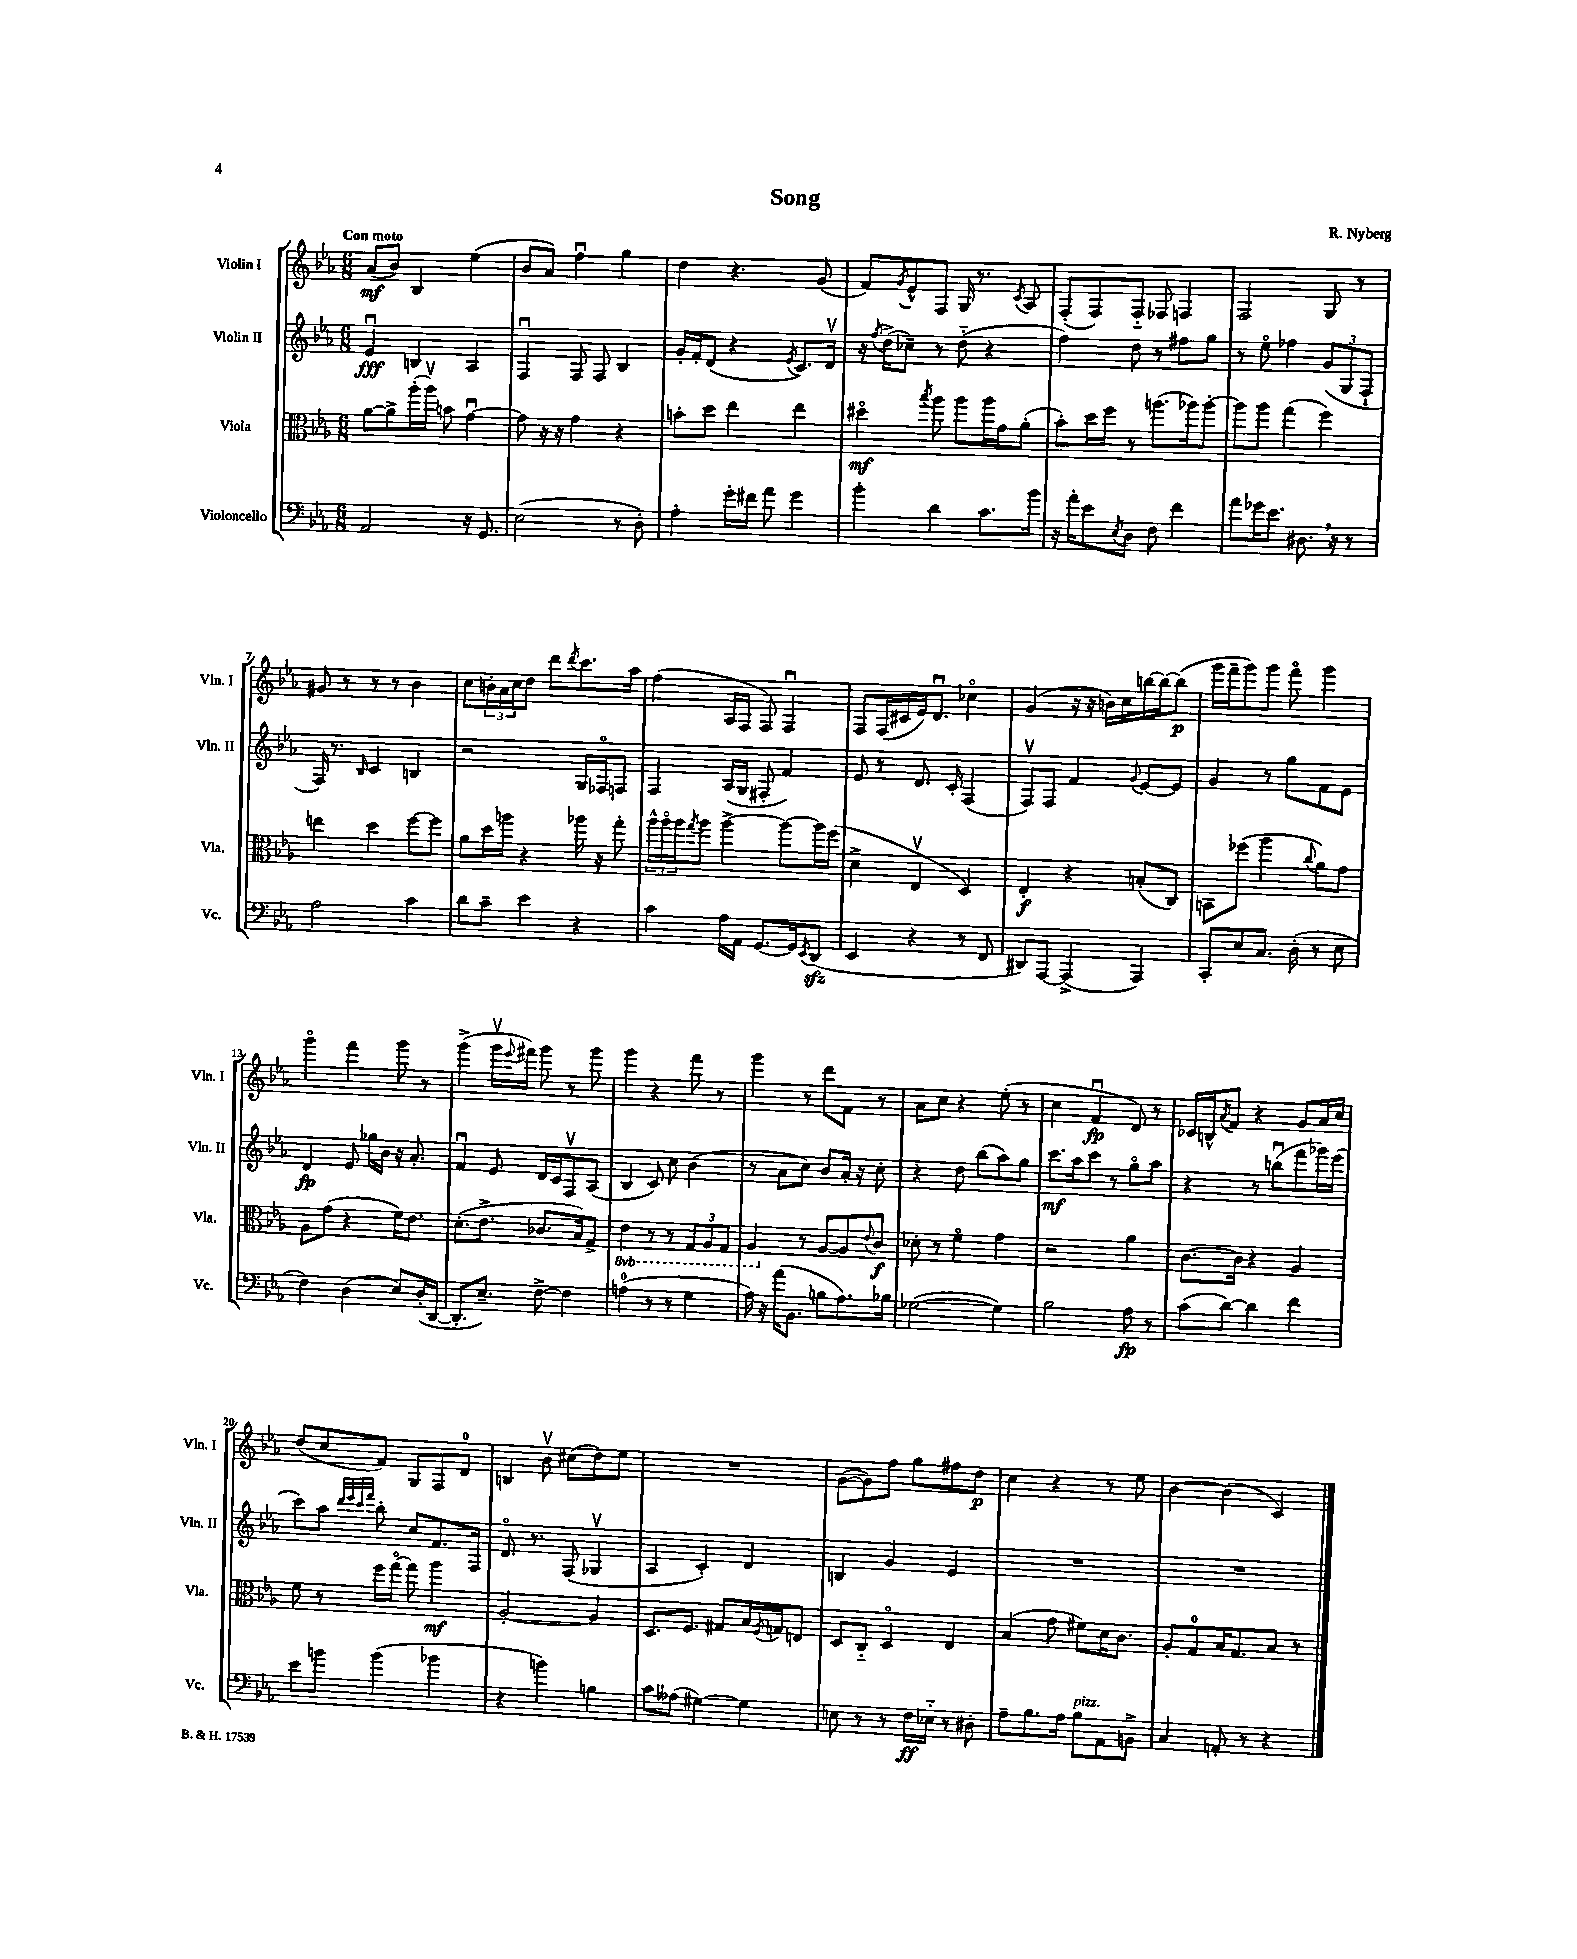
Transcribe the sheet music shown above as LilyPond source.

\header { title = "Song" composer = "R. Nyberg" }
<<
\new StaffGroup <<
\new Staff = "s0" \with { instrumentName = "Violin I" shortInstrumentName = "Vln. I" } {
    \clef treble \key ees \major \numericTimeSignature \time 6/8 \tempo "Con moto"
    aes'8\mf( bes'8) bes4 ees''4( |
    bes'8 aes'8) f''4\downbow g''4 |
    d''4 r4. g'8( |
    f'8) \acciaccatura { g'8 } ees'8-^ f8 g16 r8. \acciaccatura { c'8 } aes8 |
    f8-.( f8) f8-_ fes8 f4 |
    f2 g8 r8 |
    gis'8 r8 r8 r8 bes'4 |
    c''8 \tuplet 3/2 { b'16-. aes'16 c''16 } d''8 d'''8 \acciaccatura { d'''8 } c'''8. aes''16 |
    f''4( aes16 f16 f8) f4\downbow |
    f8 f16( cis'16 ees'16) d'8.\downbow ces''4\flageolet |
    g'4( r16 r16 b'16) c''16 b''16~ b''16~ b''8\p( |
    g'''16 f'''16-- g'''8) g'''8 f'''8\flageolet g'''4 |
    g'''4\flageolet f'''4 g'''8 r8 |
    g'''4->( g'''16\upbow \appoggiatura { ees'''8 } fis'''16) g'''8 r8 g'''8 |
    g'''4 r4 f'''8 r8 |
    g'''4 r8 d'''8 f'8 r8 |
    aes'8 c''8 r4 ees''8-.( r8 |
    c''4 f'4\downbow\fp d'8) r8 |
    ces'16 b16-^ \acciaccatura { aes'8 } f'8 r4 g'8 aes'16 c''16 |
    d''8( c''8 f'8) g8 f8 d'8-0 |
    b4 bes'8\upbow cis''8( d''8) ees''8 |
    R2. |
    g'8~( g'8) f''8 g''8 fis''8 d''8\p |
    c''4 r4 r8 ees''8 |
    bes'4~ bes'4( c'4) \bar "|." |
}
\new Staff = "s1" \with { instrumentName = "Violin II" shortInstrumentName = "Vln. II" } {
    \clef treble \key ees \major \numericTimeSignature \time 6/8
    ees'4\downbow\fff b4 aes4 |
    f4\downbow f8 f8 bes4 |
    g'16-. f'16-. d'8( r4 \acciaccatura { ees'8 } c'8.) d'16\upbow |
    r16 \acciaccatura { f''8 } d''16->( ces''8--) r8 d''8-_( r4 |
    f''4) d''8 r8 fis''8 g''8 |
    r8 ees''8\flageolet fes''4 \tuplet 3/2 { g'8( g8 f8-! } |
    f16) r8. \grace { bes16 } c'4 b4 |
    r2 g16 fes16\flageolet f8 |
    f4 aes16( g16 fis8-. f'4) |
    ees'8 r8 d'8. c'16-. f4( |
    f8\upbow) f8 f'4 \appoggiatura { g'8 } ees'8~ ees'8 |
    g'4 r8 g''8 f'8 ees'8 |
    d'4\fp ees'8 ges''16 bes'16 r16 aes'8.-. |
    f'4\downbow ees'8 d'16 c'16 f8\upbow aes8( |
    bes4 c'8) c''8 bes'4( |
    r8 aes'8 c''8) bes'8 aes'16-. r16 c''8-. |
    r4 d''8 bes''8( aes''8) g''8 |
    c'''8.\mf aes''16 c'''8 r8 g''8\flageolet aes''8 |
    r4 r8 b''8\downbow( f'''8 ges'''16) ees'''16( |
    c'''8) aes''8 \grace { d'''32 ees'''32 c'''32 f'''32 } bes''8-. c''8 f'8. f16 |
    d'8.\flageolet r8. f8( ges4\upbow |
    aes4 c'4-.) d'4 |
    b4 g'4 ees'4 |
    R2. |
    R2. \bar "|." |
}
\new Staff = "s2" \with { instrumentName = "Viola" shortInstrumentName = "Vla." } {
    \clef alto \key ees \major \numericTimeSignature \time 6/8 \set Staff.ottavationMarkups = #ottavation-simple-ordinals
    aes'8~ aes'8-> aes''16-.( aes''16\upbow) b'8 g'4~\downbow |
    g'8 r16 r16 g'4 r4 |
    b'8-. d''8 ees''4 ees''4 |
    dis''4\flageolet\mf \acciaccatura { bes''8 } aes''8 aes''8 aes''16 g'16 aes'8-.( |
    bes'8-.) d''16 f''16 r8 a''8.( aes''16) aes''8~-. |
    aes''8 aes''8 g''4( f''4) |
    e''4 d''4 f''8~ f''8 |
    aes'8 d''16 a''16 r4 aes''16 r16 g''8-. |
    \tuplet 3/2 { aes''16-^ aes''16\flageolet aes''16 } \acciaccatura { g''8 } aes''8 aes''4~-> aes''8~ aes''16 f''16( |
    d'4-> ees4\upbow d4) |
    ees4-.\f r4 b8-.( c8) |
    b,8 fes''8( aes''4 \appoggiatura { c''8 } aes'8) g'8 |
    aes8 g'8( r4 f'16) ees'8. |
    d'8.-.( ees'8.-> ces'8. bes16) g8-> |
    \ottava #-1 ees4 r8 r8 \tuplet 3/2 { g,8 aes,8 g,8 } |
    aes,4 \ottava #0 r8 aes8~ aes8 \appoggiatura { ees'8 } c'8\f |
    des'8-. r8 f'4\flageolet g'4 |
    r2 aes'4 |
    c'8.~ c'16 r4 aes4 |
    f'8 r8 f''16 g''16~\flageolet g''8 aes''4\mf |
    aes2~-. aes4 |
    d8. f8. gis8 bes16 \acciaccatura { f8 } g16 e8 |
    d8 c8-_ d4\flageolet ees4 |
    bes4( g'8 fis'8) d'16 c'8. |
    aes8-. g8-0 bes16 g8. bes8 r8 \bar "|." |
}
\new Staff = "s3" \with { instrumentName = "Violoncello" shortInstrumentName = "Vc." } {
    \clef bass \key ees \major \numericTimeSignature \time 6/8
    aes,2 r16 g,8. |
    ees2( r8 d8-.) |
    aes4-. g'16-. fis'16 aes'8 g'4 |
    bes'4-. d'4 c'8. bes'16 |
    r16 aes'16-. ees'8 \acciaccatura { ees8 } d8 f8 f'4 |
    aes'8 ges'16 ees'8. dis8. \breathe r16 r8 |
    aes2 c'4 |
    d'8 c'8-- ees'4 r4 |
    c'4 aes16 aes,16 g,8.~ g,16 \acciaccatura { ees,8 } d,8\sfz( |
    ees,4 r4 r8 f,8 |
    dis,8) aes,,8~ aes,,4->( aes,,4) |
    c,8-. ees8 c8. d16-.( r8 ees8 |
    f4) d4( ees8) d16-.( d,16~ |
    d,8.-. ees8.--) f8~-> f4 |
    a4-0( r8 r8 g4 |
    aes16) r16 aes'16( bes,8. b8 aes8.) bes16 |
    ges2~( ges4) |
    bes2 aes8\fp r8 |
    c'8( d'8~) d'4 f'4 |
    ees'8 b'8 b'4( bes'4 |
    r4 b'4) b4 |
    c'8 aeses8( gis4~) gis4 |
    e8 r8 r8 f16\ff ees16-_ r8 dis8-. |
    aes8-- bes8. aes16 bes8^\markup { \italic "pizz." } aes,8 b,8-> |
    c4 a,8-. r8 r4 \bar "|." |
}
>>
>>
